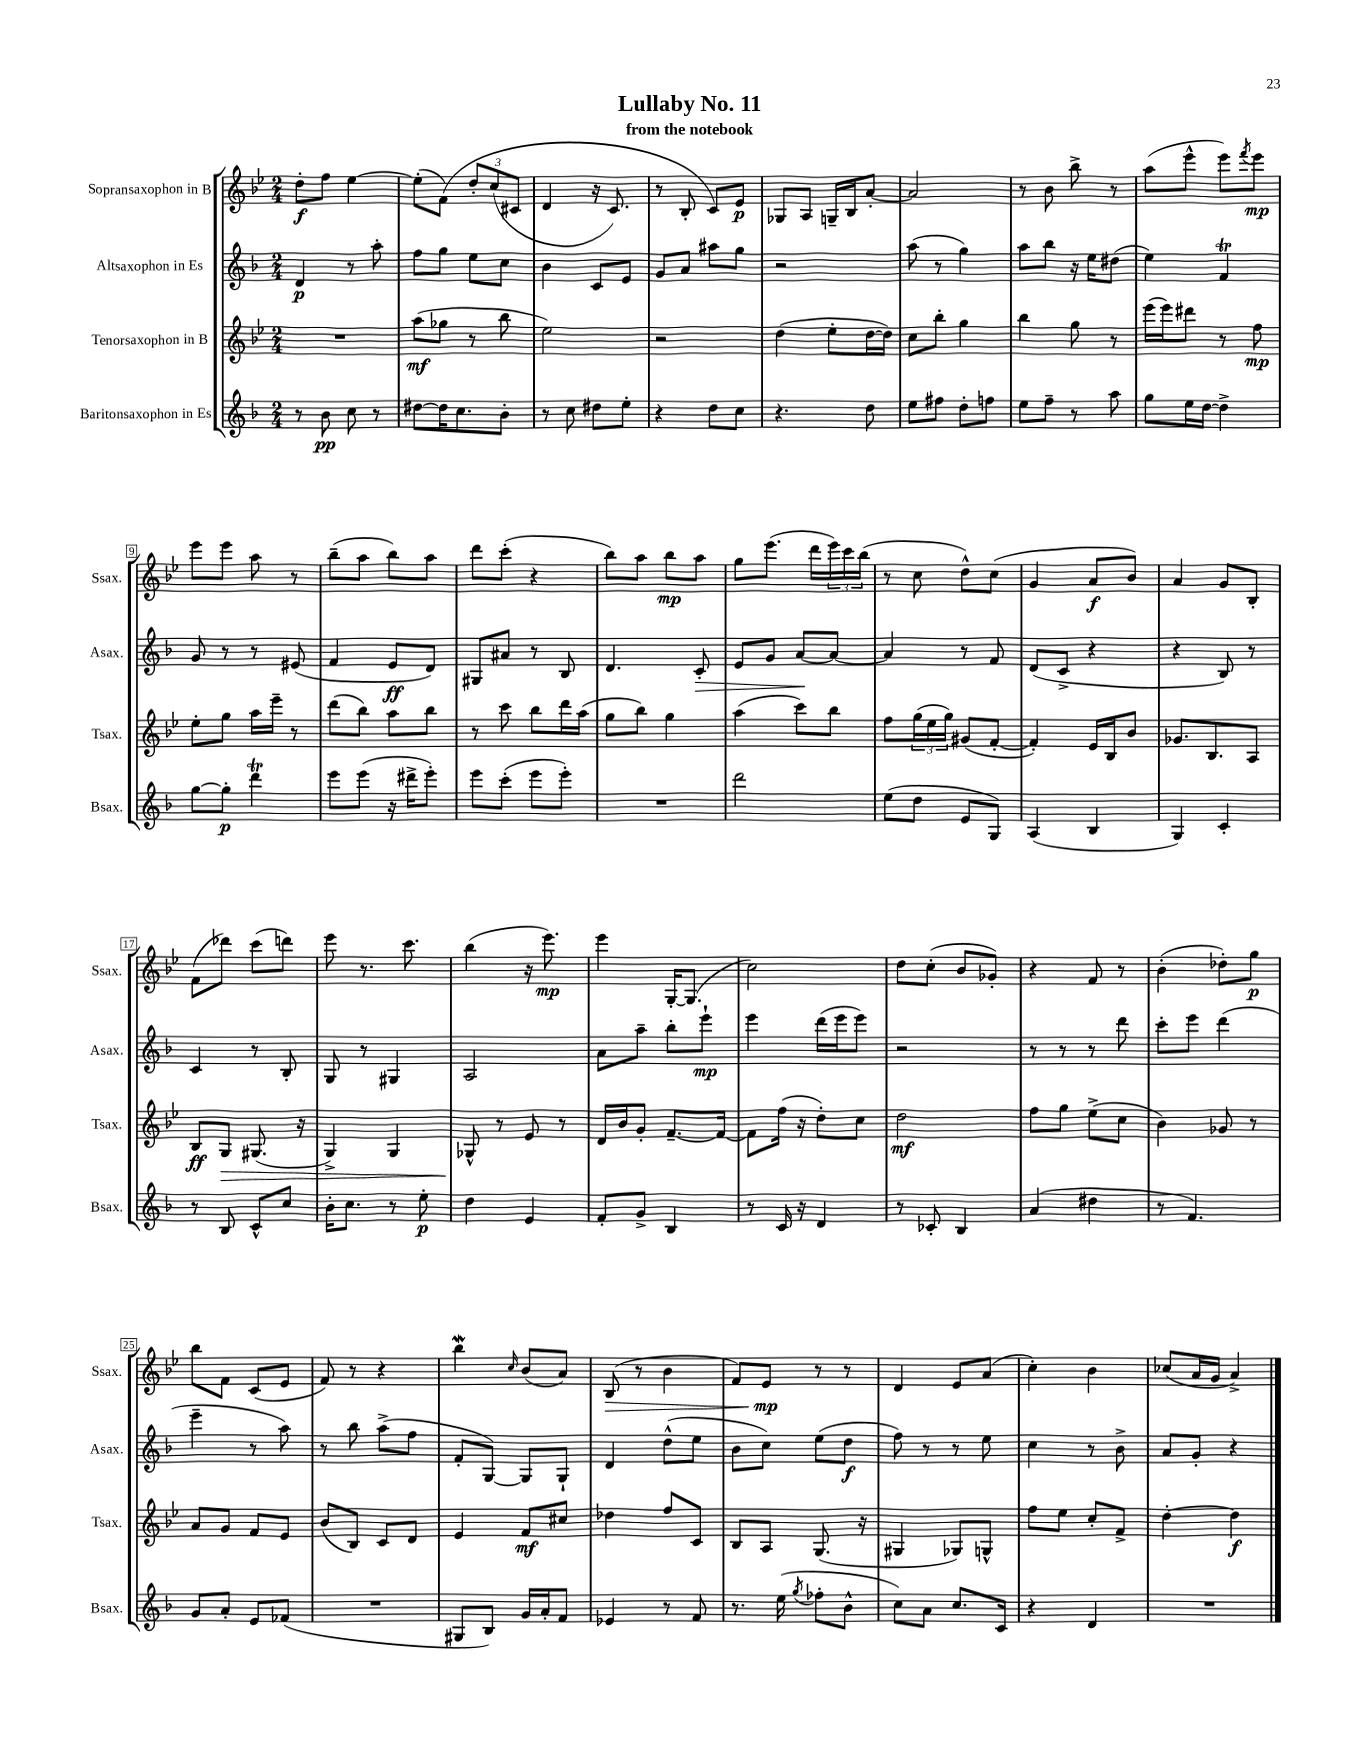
\header { title = "Lullaby No. 11" subtitle = "from the notebook" }
<<
\new StaffGroup <<
\new Staff = "s0" \with { instrumentName = "Sopransaxophon in B" shortInstrumentName = "Ssax." } {
    \clef treble \key bes \major \numericTimeSignature \time 2/4
    d''8-.\f f''8 ees''4~ |
    ees''8-.( f'8)\( \tuplet 3/2 { d''8-. c''8( cis'8 } |
    d'4 r16 c'8.) |
    r8 bes8-. c'8\) ees'8\p |
    ges8 a8 g16-- bes16 a'8~-. |
    a'2 |
    r8 bes'8 bes''8-> r8 |
    a''8( ees'''8-^ ees'''8) \acciaccatura { f'''8 } ees'''8\mp |
    ees'''8 ees'''8 a''8 r8 |
    bes''8--( a''8 bes''8) a''8 |
    d'''8 c'''8-.( r4 |
    bes''8) a''8 bes''8\mp a''8 |
    g''8 ees'''8.( d'''16 \tuplet 3/2 { ees'''16) c'''16 bes''16( } |
    r8 c''8 d''8-^) c''8( |
    g'4 a'8\f bes'8) |
    a'4 g'8 bes8-. |
    f'8( des'''8) c'''8( d'''8) |
    ees'''8 r8. c'''8. |
    bes''4( r16 ees'''8.\mp) |
    ees'''4 g16~-. g8.( |
    c''2) |
    d''8 c''8-.( bes'8 ges'8-.) |
    r4 f'8 r8 |
    bes'4-.( des''8-.) g''8\p |
    bes''8 f'8 c'8( ees'8 |
    f'8) r8 r4 |
    bes''4\mordent \grace { c''16 } bes'8( a'8) |
    bes8\>( r8 bes'4 |
    f'8) ees'8\mp\! r8 r8 |
    d'4 ees'8 a'8( |
    c''4-.) bes'4 |
    ces''8( a'16 g'16 a'4->) \bar "|." |
}
\new Staff = "s1" \with { instrumentName = "Altsaxophon in Es" shortInstrumentName = "Asax." } {
    \clef treble \key f \major \numericTimeSignature \time 2/4
    d'4\p r8 a''8-. |
    f''8 g''8 e''8 c''8 |
    bes'4 c'8 e'8 |
    g'8 a'8 ais''8 g''8 |
    r2 |
    a''8( r8 g''4) |
    a''8 bes''8 r16 e''16 dis''8( |
    e''4) f'4\trill |
    g'8 r8 r8 eis'8( |
    f'4 e'8\ff d'8) |
    gis8 ais'8 r8 bes8 |
    d'4. c'8-.\> |
    e'8 g'8 a'8~\! a'8~ |
    a'4 r8 f'8 |
    d'8( c'8-> r4 |
    r4 bes8) r8 |
    c'4 r8 bes8-. |
    g8 r8 gis4 |
    a2 |
    a'8 a''8-- bes''8-. e'''8-!\mp |
    e'''4 d'''16( e'''16 e'''8) |
    r2 |
    r8 r8 r8 d'''8 |
    c'''8-. e'''8 d'''4( |
    e'''4-- r8 a''8) |
    r8 bes''8 a''8->( f''8 |
    f'8-. g8~) g8 g8-! |
    d'4 d''8-^( e''8 |
    bes'8 c''8) e''8( d''8\f |
    f''8) r8 r8 e''8 |
    c''4 r8 bes'8-> |
    a'8 g'8-. r4 \bar "|." |
}
\new Staff = "s2" \with { instrumentName = "Tenorsaxophon in B" shortInstrumentName = "Tsax." } {
    \clef treble \key bes \major \numericTimeSignature \time 2/4
    R2 |
    a''8\mf( ges''8 r8 bes''8 |
    ees''2) |
    r2 |
    d''4( ees''8-. d''16~ d''16) |
    c''8 bes''8-. g''4 |
    bes''4 g''8 r8 |
    ees'''16( ees'''16) dis'''8 r8 f''8\mp |
    ees''8-. g''8 a''16 ees'''16-- r8 |
    d'''8( bes''8) a''8 bes''8 |
    r8 c'''8 bes''8 d'''16 a''16( |
    g''8 bes''8) g''4 |
    a''4( c'''8) bes''8 |
    f''8 \tuplet 3/2 { g''16( ees''16 g''16) } gis'8( f'8~-. |
    f'4-.) ees'16 bes16 bes'8 |
    ges'8. bes8. a8 |
    bes8\ff g8\> gis8.( r16 |
    g4->) g4 |
    ges8-^\! r8 ees'8 r8 |
    d'16 bes'16 g'8-. f'8.~-- f'16~ |
    f'8 f''16( r16 d''8-.) c''8 |
    d''2\mf |
    f''8 g''8 ees''8->( c''8 |
    bes'4) ges'8 r8 |
    a'8 g'8 f'8 ees'8 |
    bes'8( bes8) c'8 d'8 |
    ees'4 f'8\mf cis''8 |
    des''4 f''8 c'8 |
    bes8 a8 g8.( r16 |
    gis4 ges8) g8-^ |
    f''8 ees''8 c''8-. f'8-> |
    d''4~-. d''4\f \bar "|." |
}
\new Staff = "s3" \with { instrumentName = "Baritonsaxophon in Es" shortInstrumentName = "Bsax." } {
    \clef treble \key f \major \numericTimeSignature \time 2/4
    r8 bes'8\pp c''8 r8 |
    dis''8~ dis''16 c''8. bes'8-. |
    r8 c''8 dis''8 e''8-. |
    r4 d''8 c''8 |
    r4. d''8 |
    e''8 fis''8 d''8-. f''8 |
    e''8 f''8-- r8 a''8 |
    g''8 e''16 d''16~ d''4-> |
    g''8~ g''8-.\p d'''4\trill |
    e'''8 e'''8( r16 dis'''16-> e'''8-.) |
    e'''8 c'''8-.( e'''8 e'''8-.) |
    R2 |
    d'''2 |
    e''8( d''8 e'8 g8) |
    a4( bes4 |
    g4) c'4-. |
    r8 bes8 c'8-^ c''8 |
    bes'16-. c''8. r8 e''8-.\p |
    d''4 e'4 |
    f'8-. g'8-> bes4 |
    r8 c'16 r16 d'4 |
    r8 ces'8-. bes4 |
    a'4( dis''4 |
    r8 f'4.) |
    g'8 a'8-. e'8 fes'8( |
    R2 |
    gis8 bes8) g'16 a'16-. f'8 |
    ees'4 r8 f'8 |
    r8. e''16( \acciaccatura { g''8 } fes''8-. bes'8-^ |
    c''8) a'8 c''8. c'16 |
    r4 d'4 |
    R2 \bar "|." |
}
>>
>>
\layout { \context { \Score \override BarNumber.stencil = #(make-stencil-boxer 0.1 0.3 ly:text-interface::print) } }
